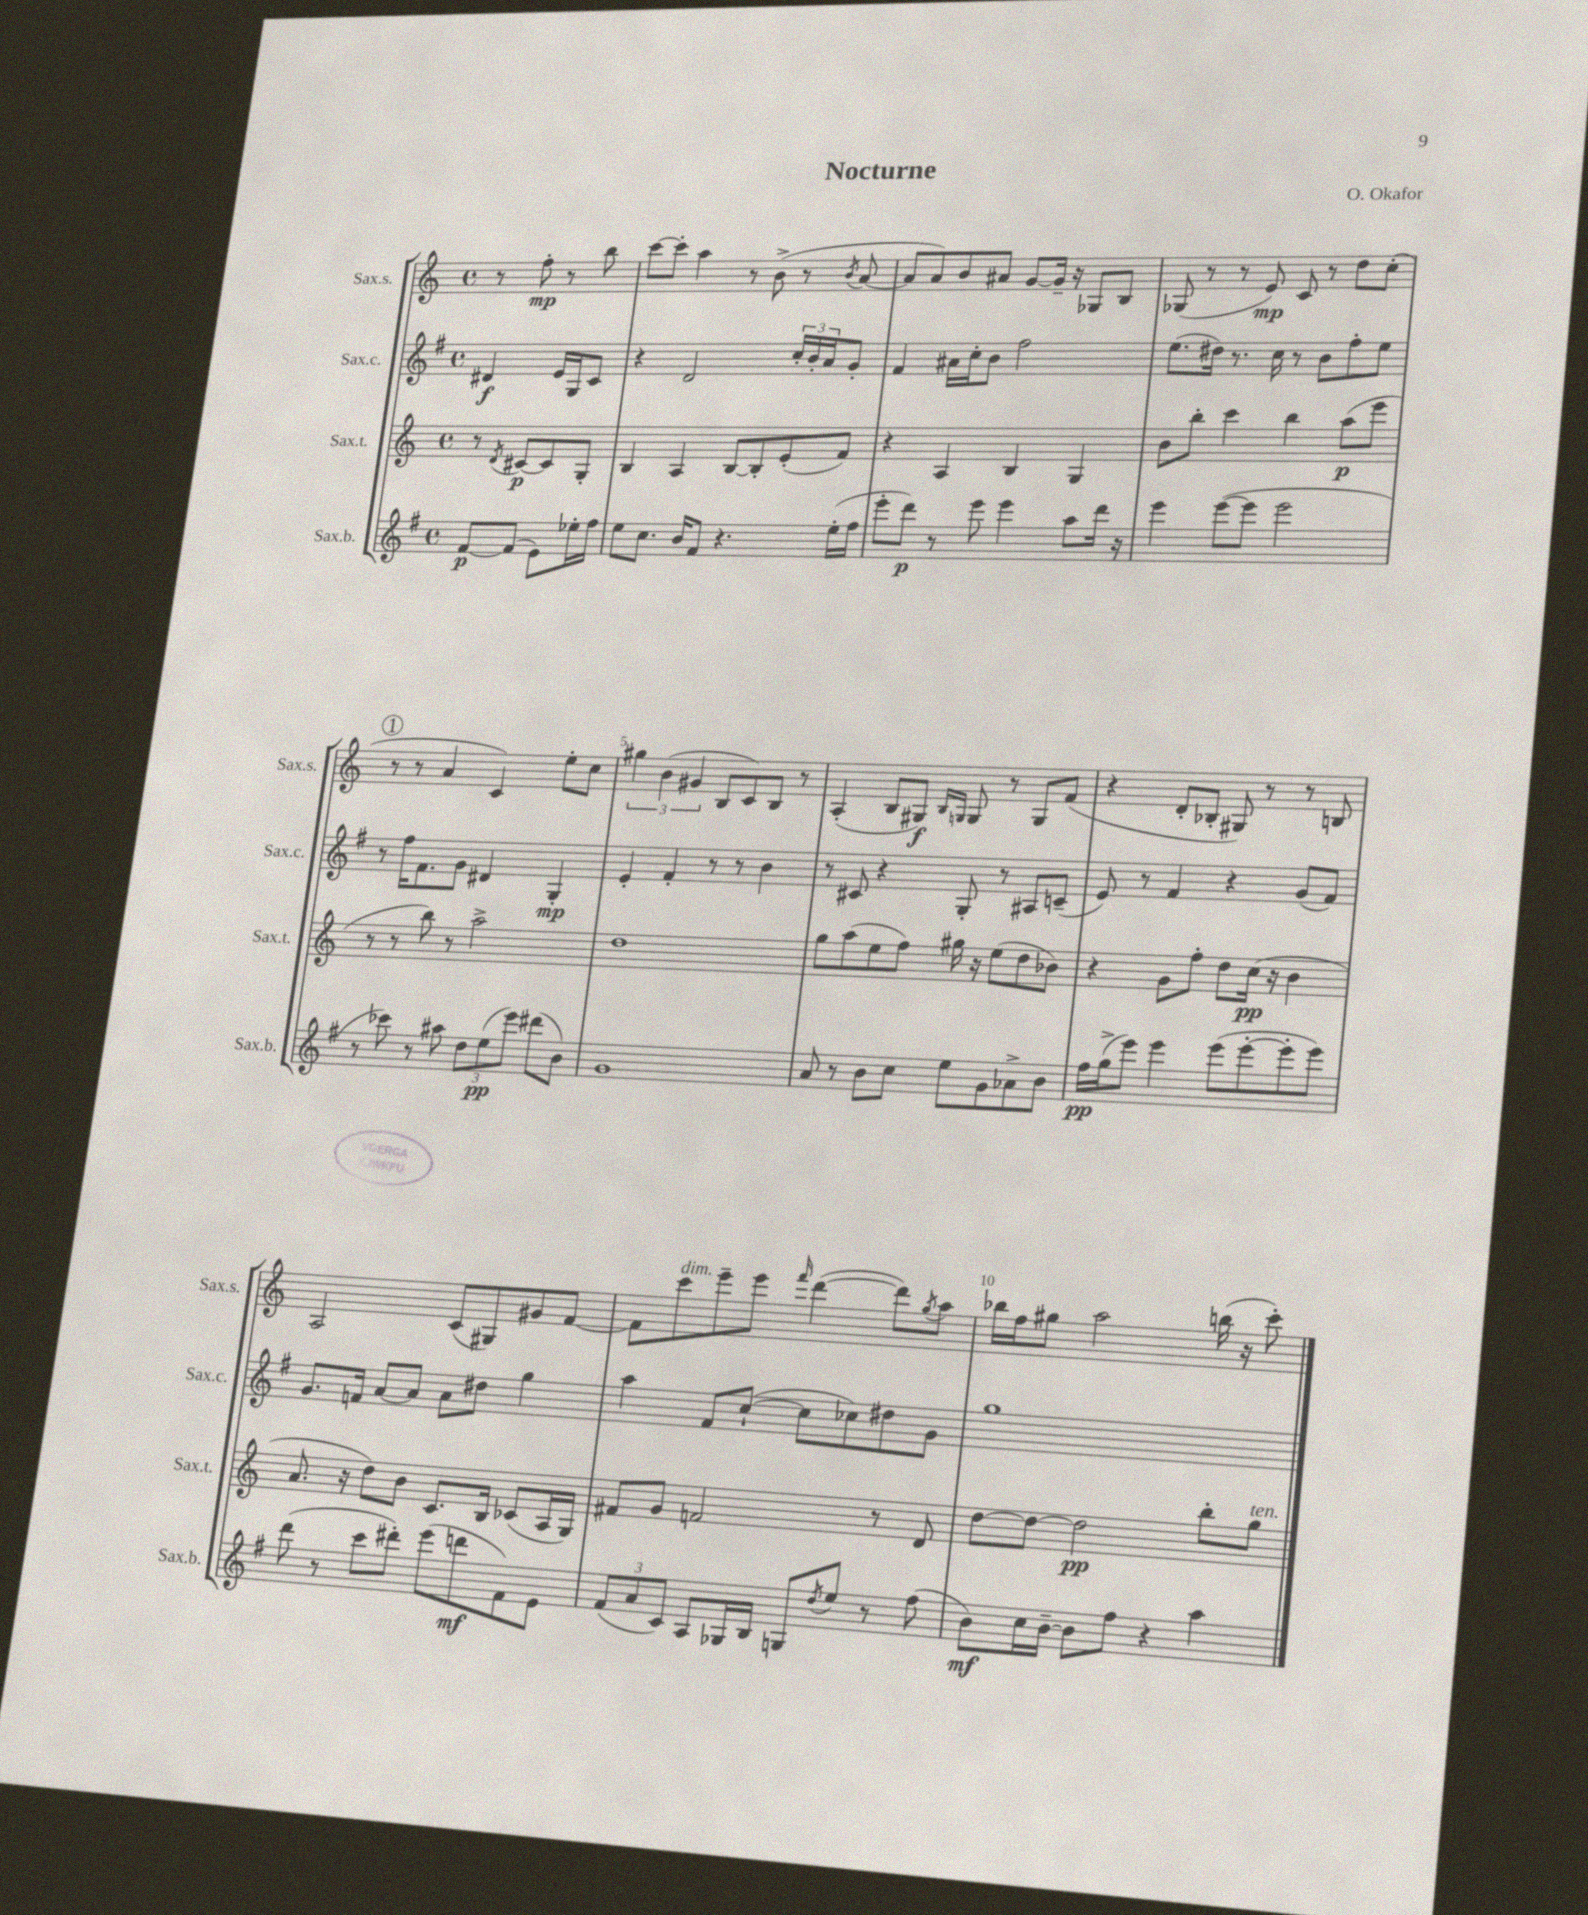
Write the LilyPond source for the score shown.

\header { title = "Nocturne" composer = "O. Okafor" }
<<
\new StaffGroup <<
\new Staff = "s0" \with { instrumentName = "Sax.s." shortInstrumentName = "Sax.s." } {
    \clef treble \key c \major \defaultTimeSignature \time 4/4 \partial 2
    r8 f''8-.\mp r8 b''8 |
    c'''8~ c'''8-. a''4 r8 b'8->( r8 \acciaccatura { b'8 } a'8~ |
    a'8 a'8) b'8 ais'8 g'8~ g'16-- r16 ges8 b8 |
    ges8( r8 r8 e'8\mp) c'8 r8 d''8 c''8-.( |
    \mark \markup { \circle "1" } r8 r8 a'4 c'4) e''8-. c''8 |
    \tuplet 3/2 { gis''4 b'4( gis'4 } b8 c'8) b8 r8 |
    a4-.( b8 gis8\f) \grace { b16 g16 } g8 r8 g8 f'8( |
    r4 d'8-. bes8-. gis8) r8 r8 b8 |
    a2 c'8( gis8) gis'8 f'8~ |
    f'8 c'''8^\markup { \italic "dim." } e'''8-- e'''8 \grace { f'''16 } d'''4~( d'''8) \acciaccatura { g''8 } a''8 |
    bes''16 f''16 gis''8 a''2 b''16( r16 c'''8-.) \bar "|." |
}
\new Staff = "s1" \with { instrumentName = "Sax.c." shortInstrumentName = "Sax.c." } {
    \clef treble \key g \major \defaultTimeSignature \time 4/4 \partial 2
    dis'4\f e'16 g16 c'8 |
    r4 d'2 \tuplet 3/2 { c''16-. b'16-. a'16 } g'8-. |
    fis'4 ais'16 c''16-. b'8 fis''2 |
    e''8.( dis''16) r8. c''16 r8 b'8 fis''8-. e''8 |
    \mark \markup { \circle "1" } r8 fis''16 fis'8. g'8 dis'4 g4-.\mp |
    e'4-. fis'4-. r8 r8 b'4 |
    r8 cis'8 r4 g8-. r8 ais8 c'8--( |
    e'8) r8 fis'4 r4 g'8( fis'8) |
    g'8. f'16 a'8~ a'8 a'8 dis''8 g''4 |
    a''4 fis'8 c''8~-!( c''8 ces''8) dis''8 g'8 |
    g''1 \bar "|." |
}
\new Staff = "s2" \with { instrumentName = "Sax.t." shortInstrumentName = "Sax.t." } {
    \clef treble \key c \major \defaultTimeSignature \time 4/4 \partial 2
    r8 \acciaccatura { d'8 } cis'8~\p cis'8 g8-. |
    b4 a4 b8~ b8-. e'8-.( f'8) |
    r4 a4 b4 g4 |
    b'8 b''8-. c'''4 b''4 a''8\p( e'''8 |
    \mark \markup { \circle "1" } r8 r8 b''8) r8 a''2-> |
    d''1 |
    g''8 a''8( e''8 f''8) gis''16 r16 e''8( d''8 bes'8) |
    r4 g'8 f''8-. d''8 c''16\pp( r16 b'4 |
    a'8. r16 d''8) b'8 c'8. b16 ces'8( a16 g16) |
    fis'8 g'8 f'2 r8 d'8 |
    d''8~ d''8~ d''2\pp b''8-. g''8^\markup { \italic "ten." } \bar "|." |
}
\new Staff = "s3" \with { instrumentName = "Sax.b." shortInstrumentName = "Sax.b." } {
    \clef treble \key g \major \defaultTimeSignature \time 4/4 \partial 2
    fis'8~\p fis'8( e'8) ees''16-. fis''16 |
    e''8 c''8. b'16 fis'8 r4. e''16-.( fis''16 |
    e'''8-. d'''8\p) r8 e'''8 e'''4 a''8 d'''16 r16 |
    e'''4 e'''8~( e'''8 e'''2 |
    \mark \markup { \circle "1" } r8 ces'''8) r8 ais''8 \tuplet 3/2 { d''8 e''8\pp( e'''8) } dis'''8( b'8) |
    g'1 |
    a'8 r8 b'8 c''8 e''8 g'8 aes'8-> b'8 |
    fis''16\pp g''16->( e'''8) e'''4 e'''8( e'''8~-. e'''8-. e'''8) |
    d'''8( r8 c'''8 dis'''8-.) e'''8( d'''8\mf fis'8) e'8 |
    \tuplet 3/2 { fis'8( a'8 c'8) } a8 ges16 b16 g8 \acciaccatura { d''8 } e''8 r8 fis''8( |
    b'8\mf) c''16 b'16~-- b'8 fis''8 r4 a''4 \bar "|." |
}
>>
>>
\layout { \context { \Score \override BarNumber.break-visibility = ##(#f #t #t) barNumberVisibility = #(every-nth-bar-number-visible 5) } }
